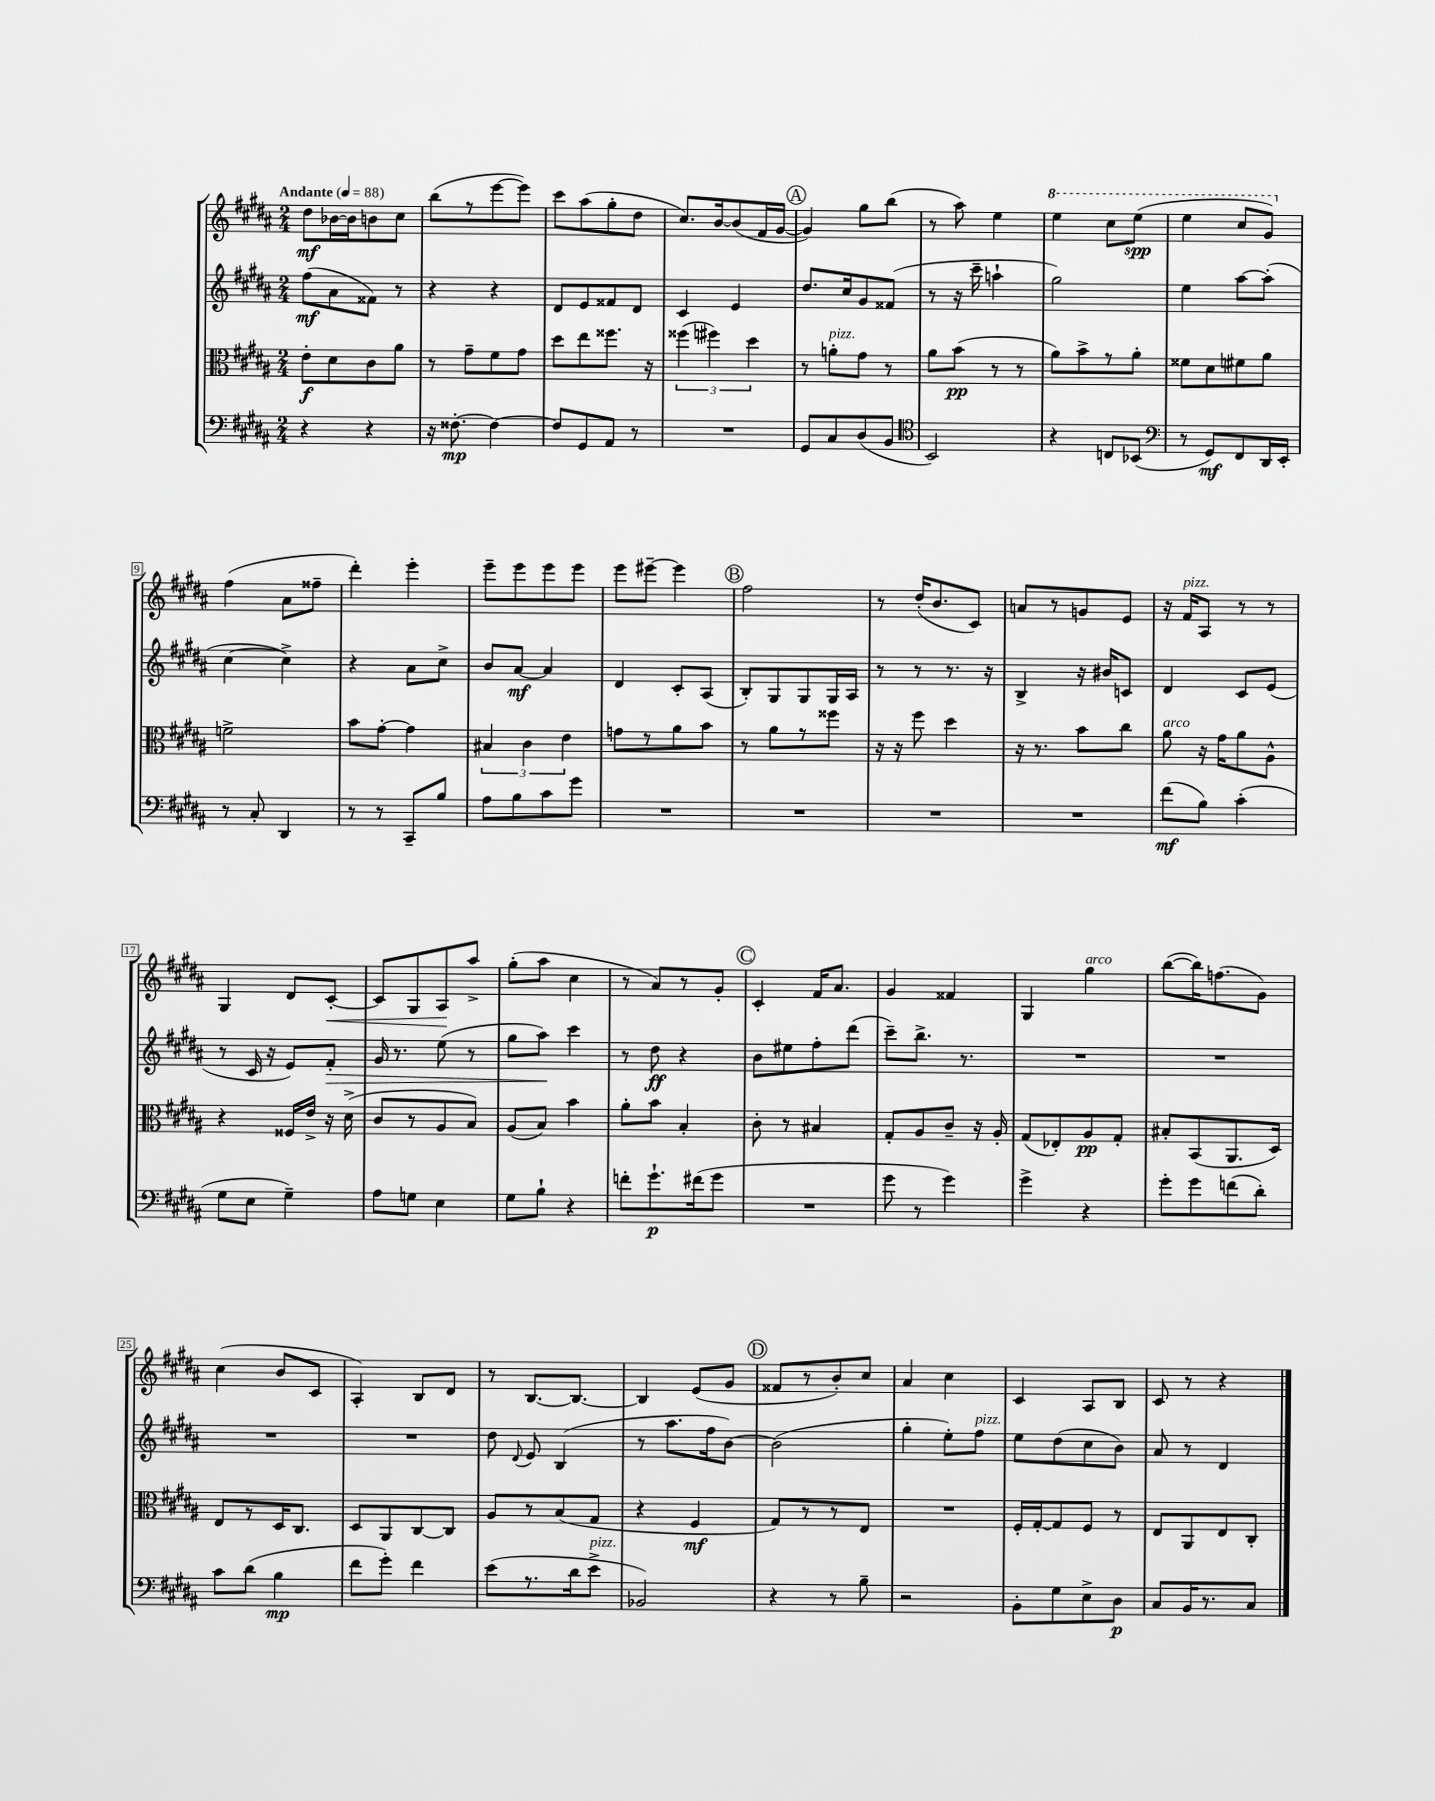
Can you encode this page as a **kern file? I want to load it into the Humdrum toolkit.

**kern	**dynam	**kern	**dynam	**kern	**dynam	**kern	**dynam
*part4	*part4	*part3	*part3	*part2	*part2	*part1	*part1
*staff4	*staff4	*staff3	*staff3	*staff2	*staff2	*staff1	*staff1
*clefF4	*	*clefC3	*	*clefG2	*	*clefG2	*
*k[f#c#g#d#a#]	*	*k[f#c#g#d#a#]	*	*k[f#c#g#d#a#]	*	*k[f#c#g#d#a#]	*
*M2/4	*	*M2/4	*	*M2/4	*	*M2/4	*
*MM88	*	*MM88	*	*MM88	*	*MM88	*
=1	=1	=1	=1	=1	=1	=1	=1
!	!	!	!	!	!	!LO:TX:a:B:t=Andante	!
4r	.	8e'\L	f	(8ff#\L	mf	8dd#\L	mf
.	.	8d#\	.	8a#\	.	[16b-X\L	.
.	.	.	.	.	.	16b-\J]	.
4r	.	8c#\	.	8f##X\J)	.	8bn\	.
.	.	8a#\J	.	8r	.	8cc#\J	.
=2	=2	=2	=2	=2	=2	=2	=2
16r	.	8r	.	4r	.	(8bb\L	.
[8.F##X'\	mp	.	.	.	.	.	.
.	.	8g#~\L	.	.	.	8r	.
4F##\_	.	8f#\	.	4r	.	[8eee\	.
.	.	8g#\J	.	.	.	8eee\J])	.
=3	=3	=3	=3	=3	=3	=3	=3
8F##/L]	.	8dd#\L	.	8d#/L	.	8ccc#\L	.
8GG#/	.	8ee\	.	8e/	.	(8aa#\	.
8AA#/J	.	8.ff##X\J	.	8f##X/	.	8gg#'\	.
8r	.	.	.	8d#/J	.	8dd#\J	.
.	.	16r	.	.	.	.	.
=4	=4	=4	=4	=4	=4	=4	=4
2r	.	(6ff##X\	.	4c#/	.	8.cc#/L)	.
.	.	6ff#X\)	.	.	.	.	.
.	.	.	.	.	.	[16b/k	.
.	.	.	.	4e/	.	(8b/]	.
.	.	6dd#\	.	.	.	.	.
.	.	.	.	.	.	16f#/L	.
.	.	.	.	.	.	[16g#/JJ	.
!!LO:REH:place=s1:t=A
=5	=5	=5	=5	=5	=5	=5	=5
8GG#/L	.	8r	.	8.dd#/L	.	4g#/])	.
!	!	!LO:TX:a:i:t=pizz.	!	!	!	!	!
8C#/	.	8an'\L	.	.	.	.	.
.	.	.	.	16cc#/k	.	.	.
(8D#/	.	8g#\J	.	8g#/	.	8gg#\L	.
8BB/J	.	8r	.	(8f##X/J	.	(8bb\J	.
=6	=6	=6	=6	=6	=6	=6	=6
*clefC4	*	*	*	*	*	*	*
2BB/)	.	8a#\L	.	8r	.	8r	.
.	.	(8b\J	pp	16r	.	8aa#\)	.
.	.	.	.	16ccc#~\	.	.	.
.	.	8r	.	4aan`\	.	4ee\	.
.	.	8r	.	.	.	.	.
=7	=7	=7	=7	=7	=7	=7	=7
*	*	*	*	*	*	*8va	*
4r	.	8a#\L)	.	2gg#\)	.	4eee\	.
.	.	8b^\	.	.	.	.	.
8Cn/L	.	8r	.	.	.	8ccc#\L	.
(8BB-X/J	.	8a#'\J	.	.	.	(8eee\J	spp
=8	=8	=8	=8	=8	=8	=8	=8
*clefF4	*	*	*	*	*	*	*
8r	.	8f##X\L	.	4ee\	.	4eee\	.
8GG#/L)	mf	8d#\	.	.	.	.	.
8FF#/	.	8f#X\	.	[8aa#\L	.	8ccc#/L	.
16DD#/L	.	8a#\J	.	(8aa#'\J]	.	8gg#/J)	.
16EE'/JJ	.	.	.	.	.	.	.
!!LO:LB:g=z
=9	=9	=9	=9	=9	=9	=9	=9
*	*	*	*	*	*	*X8va	*
8r	.	2fn^\	.	[4cc#\	.	(4ff#\	.
8C#'/	.	.	.	.	.	.	.
4DD#/	.	.	.	4cc#^\])	.	8a#\L	.
.	.	.	.	.	.	8ff##X~\J	.
=10	=10	=10	=10	=10	=10	=10	=10
8r	.	8b\L	.	4r	.	4ddd#'\)	.
8r	.	[8g#'\J	.	.	.	.	.
8CC#~/L	.	4g#\]	.	8a#\L	.	4eee'\	.
8B/J	.	.	.	8cc#^\J	.	.	.
=11	=11	=11	=11	=11	=11	=11	=11
8A#\L	.	6B#X/	.	8b/L	.	8eee~\L	.
8B\	.	.	.	[8a#/J	mf	8eee\	.
.	.	6c#\	.	.	.	.	.
8c#\	.	.	.	4a#/]	.	8eee\	.
.	.	6e\	.	.	.	.	.
8g#\J	.	.	.	.	.	8eee\J	.
=12	=12	=12	=12	=12	=12	=12	=12
2r	.	8gn\L	.	4d#/	.	8eee\L	.
.	.	8r	.	.	.	[8eee#X~\J	.
.	.	8a#\	.	8c#'/L	.	4eee#\]	.
.	.	8b\J	.	(8A#/J	.	.	.
!!LO:REH:place=s1:t=B
=13	=13	=13	=13	=13	=13	=13	=13
2r	.	8r	.	8B'/L)	.	2ff#\	.
.	.	8a#\L	.	8G#/	.	.	.
.	.	8r	.	8G#/	.	.	.
.	.	8ff##X\J	.	16G#/L	.	.	.
.	.	.	.	16A#/JJ	.	.	.
=14	=14	=14	=14	=14	=14	=14	=14
2r	.	16r	.	8r	.	8r	.
.	.	16r	.	.	.	.	.
.	.	8ff#\	.	8r	.	(16dd#'/KL	.
.	.	.	.	.	.	8.b/	.
.	.	4dd#\	.	8.r	.	.	.
.	.	.	.	.	.	8c#/J)	.
.	.	.	.	16r	.	.	.
=15	=15	=15	=15	=15	=15	=15	=15
2r	.	16r	.	4B^/	.	8an/L	.
.	.	8.r	.	.	.	.	.
.	.	.	.	.	.	8r	.
.	.	8b\L	.	16r	.	8gn/	.
.	.	.	.	16b#X/KL	.	.	.
.	.	8cc#\J	.	8cn/J	.	8e/J	.
=16	=16	=16	=16	=16	=16	=16	=16
!	!	!LO:TX:a:i:t=arco	!	!	!	!	!
(8f#\L	mf	8a#\	.	4d#/	.	16r	.
!	!	!	!	!	!	!LO:TX:a:i:t=pizz.	!
.	.	.	.	.	.	16f#/KL	.
8B\J)	.	16r	.	.	.	8A#/J	.
.	.	16g#\KL	.	.	.	.	.
(4c#'\	.	8a#\	.	8c#/L	.	8r	.
.	.	8A#^^\J	.	(8e/J	.	8r	.
!!LO:LB:g=z
=17	=17	=17	=17	=17	=17	=17	=17
8G#\L	.	4r	.	8r	.	4G#/	.
8E\J	.	.	.	16c#/	.	.	.
.	.	.	.	16r	.	.	.
4G#~\)	.	16F##X/LL	.	8e/L)	.	8d#/L	.
.	.	16e^/JJ	.	.	.	.	.
!	!	!	!	!	!LO:HP:b	!	!LO:HP:b
.	.	16r	.	8f#'/J	>	[8c#'/J	<
.	.	(16d#^\	.	.	.	.	.
=18	=18	=18	=18	=18	=18	=18	=18
8A#\L	.	8c#/L	.	16g#/	.	8c#/L]	.
.	.	.	.	8.r	.	.	.
8Gn\J	.	8r	.	.	.	8G#/	.
4E\	.	8A#/	.	(8ee\	.	8A#/	.
.	.	8B/J)	.	8r	.	8aa#^/J	[
=19	=19	=19	=19	=19	=19	=19	=19
8G#\L	.	(8A#/L	.	8gg#\L	.	(8gg#'\L	.
8B`\J	.	8B/J)	.	8aa#\J)	.	8aa#\J	.
4r	.	4b\	.	4ccc#\	]	4cc#\	.
=20	=20	=20	=20	=20	=20	=20	=20
8fn'\L	.	8a#'\L	.	8r	.	8r	.
8.g#`\	p	8b\J	.	8dd#\	ff	8a#/L)	.
.	.	4B'/	.	4r	.	8r	.
(16f#X\k	.	.	.	.	.	.	.
8g#\J	.	.	.	.	.	8g#'/J	.
!!LO:REH:place=s1:t=C
=21	=21	=21	=21	=21	=21	=21	=21
2r	.	8c#'\	.	8b\L	.	4c#'/	.
.	.	8r	.	8ee#X\	.	.	.
.	.	4B#X/	.	8ff#'\	.	16f#/KL	.
.	.	.	.	.	.	8.a#/J	.
.	.	.	.	(8ddd#\J	.	.	.
=22	=22	=22	=22	=22	=22	=22	=22
8g#\	.	8G#'/L	.	8ccc#~\L)	.	4g#/	.
8r	.	8A#/	.	8.bb^\J	.	.	.
4g#\)	.	8c#~/J	.	.	.	4f##X/	.
.	.	.	.	8.r	.	.	.
.	.	16r	.	.	.	.	.
.	.	16A#'/	.	.	.	.	.
=23	=23	=23	=23	=23	=23	=23	=23
4g#^\	.	(8G#/L	.	2r	.	4G#/	.
.	.	8E-X'/)	.	.	.	.	.
!	!	!	!	!	!	!LO:TX:a:i:t=arco	!
4r	.	8A#/	pp	.	.	4gg#\	.
.	.	8G#'/J	.	.	.	.	.
=24	=24	=24	=24	=24	=24	=24	=24
8g#'\L	.	8B#X'/L	.	2r	.	([8bb\L	.
8g#\	.	(8BB/	.	.	.	16bb\K])	.
.	.	.	.	.	.	(8.ffn\	.
(8fn\	.	8.AA#/	.	.	.	.	.
8d#'\J)	.	.	.	.	.	8g#\J)	.
.	.	16D#/Jk)	.	.	.	.	.
!!LO:LB:g=z
=25	=25	=25	=25	=25	=25	=25	=25
8c#\L	.	8E/L	.	2r	.	(4cc#\	.
(8d#\J	.	8r	.	.	.	.	.
4B\	mp	16D#/K	.	.	.	8b/L	.
.	.	8.C#/J	.	.	.	.	.
.	.	.	.	.	.	8c#/J	.
=26	=26	=26	=26	=26	=26	=26	=26
8f#\L	.	8D#/L	.	2r	.	4A#'/)	.
8g#'\J)	.	8AA#/	.	.	.	.	.
4f#\	.	[8C#/	.	.	.	8B/L	.
.	.	8C#/J]	.	.	.	8d#/J	.
=27	=27	=27	=27	=27	=27	=27	=27
(8e\L	.	8A#/L	.	8dd#\	.	8r	.
.	.	.	.	8qqd#/	.	.	.
8.r	.	8r	.	8e/	.	[8.B/L	.
.	.	(8B/	.	(4B/	.	.	.
16d#\k	.	.	.	.	.	8.B/J_	.
!LO:TX:a:i:t=pizz.	!	!	!	!	!	!	!
8e^\J	.	8G#/J	.	.	.	.	.
=28	=28	=28	=28	=28	=28	=28	=28
2BB-X/)	.	4r	.	8r	.	4B/]	.
.	.	.	.	8.aa#\L	.	.	.
.	.	4F#/	mf	.	.	(8e/L	.
.	.	.	.	16ff#\k	.	.	.
.	.	.	.	[8b\J)	.	8g#/J	.
!!LO:REH:place=s1:t=D
=29	=29	=29	=29	=29	=29	=29	=29
4r	.	8G#/L)	.	(2b\]	.	8f##X/L	.
.	.	8r	.	.	.	8r	.
8r	.	8r	.	.	.	8b'/)	.
8B~\	.	8E/J	.	.	.	8cc#/J	.
=30	=30	=30	=30	=30	=30	=30	=30
2r	.	2r	.	4gg#'\	.	4a#/	.
.	.	.	.	8ee'\L)	.	4cc#\	.
!	!	!	!	!LO:TX:a:i:t=pizz.	!	!	!
.	.	.	.	8ff#\J	.	.	.
=31	=31	=31	=31	=31	=31	=31	=31
8BB'\L	.	16F#'/LL	.	8ee\L	.	4c#/	.
.	.	[16G#'/J	.	.	.	.	.
8G#\	.	8G#/]	.	(8dd#\	.	.	.
8E^\	.	8F#/J	.	8cc#\	.	8A#/L	.
8D#\J	p	8r	.	8b\J)	.	8B/J	.
=32	=32	=32	=32	=32	=32	=32	=32
8C#/L	.	8E/L	.	8a#/	.	8c#/	.
16BB/K	.	8AA#/	.	8r	.	8r	.
8.r	.	.	.	.	.	.	.
.	.	8E/	.	4d#/	.	4r	.
8C#/J	.	8C#'/J	.	.	.	.	.
==	==	==	==	==	==	==	==
*-	*-	*-	*-	*-	*-	*-	*-
